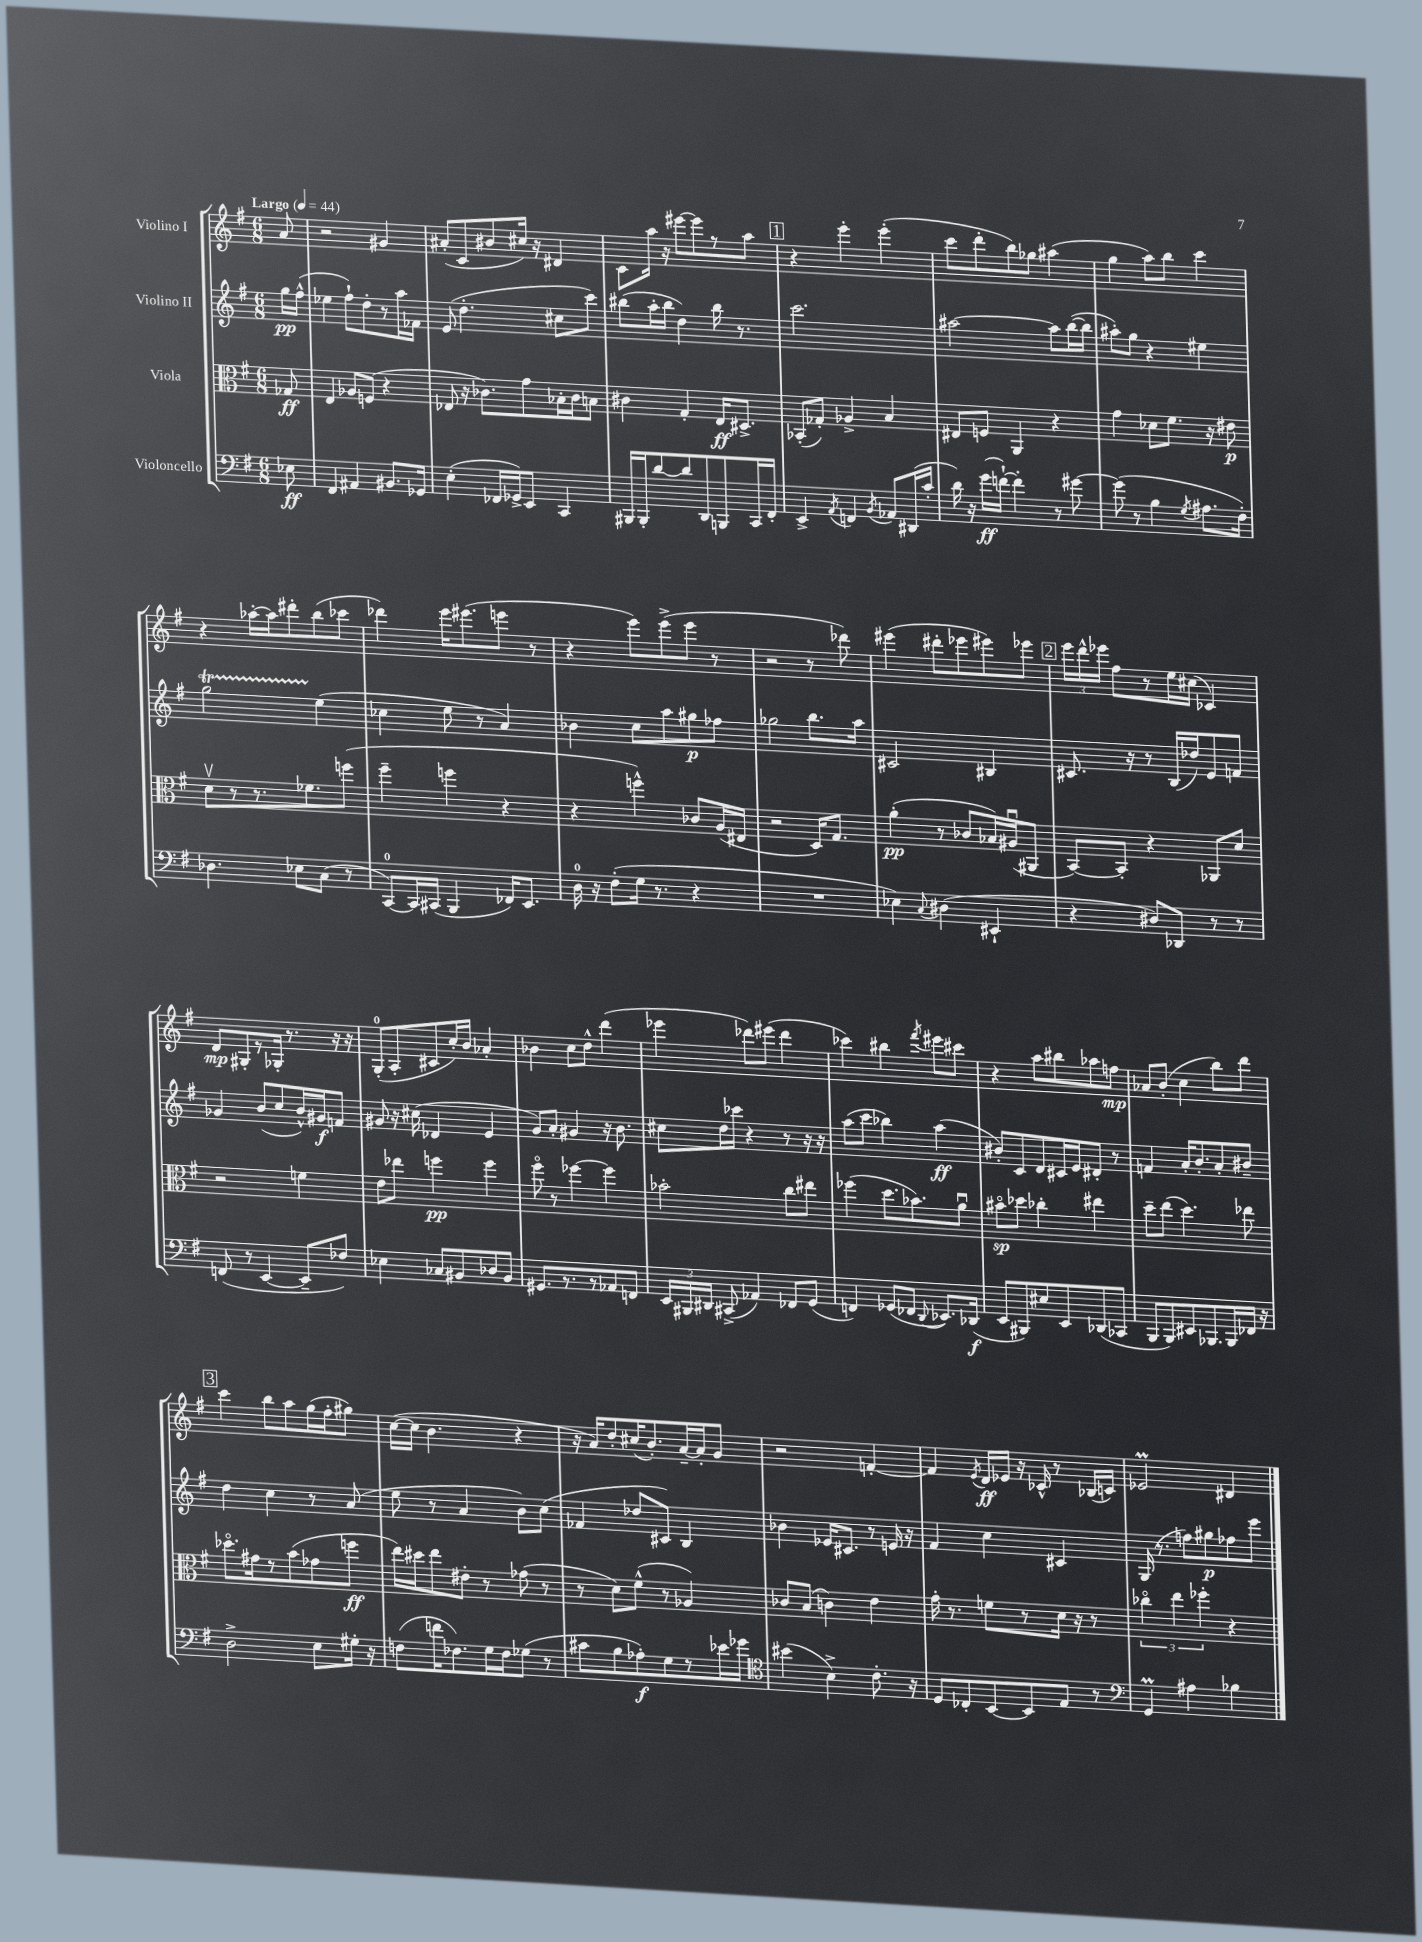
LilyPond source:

<<
\new StaffGroup <<
\new Staff = "s0" \with { instrumentName = "Violino I" } {
    \clef treble \key g \major \numericTimeSignature \time 6/8 \partial 8 \tempo "Largo" 4 = 44
    \autoBeamOff a'8 |
    r2 gis'4 |
    ais'8[-.( c'8 bis'8 cis''16]) r16 dis'4 |
    c'8[ a''16] r16 eis'''8[~ eis'''8 r8 a''8] |
    \mark \markup { \box "1" } r4 e'''4-. e'''4-.( |
    c'''8[ d'''8-. b''8) ges''8] ais''4( |
    g''4 a''8[) b''8] c'''4 |
    r4 aes''16[~-. aes''16 dis'''8-. b''8( ces'''8] |
    des'''4) e'''16[ eis'''8.( e'''8] r8 |
    r4 e'''8[) e'''8->( e'''8] r8 |
    r2 r8 des'''8) |
    eis'''4( dis'''8[-. ees'''8 eis'''8) ees'''8] |
    \mark \markup { \box "2" } \tuplet 3/2 { e'''16[ d'''16-^ ees'''16] } fis''8[ r8 e''16 cis''16]( ces'4) |
    d'8[\mp gis8-. r8 ges16]-. r8. r16 r16 |
    g8[-0-.( a8-. cis'8 c''16-.) b'16] aes'4-. |
    bes'4 c''8[ d''8]-^ d'''4( |
    ees'''4 des'''8[) eis'''8]( des'''4 |
    ces'''4) bis''4 \acciaccatura { fis'''8 } eis'''8[ cis'''8] |
    r4 a''8[ bis''8 aes''8 f''8]\mp |
    aes'8[ b'8]-.( c''4 b''8[) d'''8] |
    \mark \markup { \box "3" } c'''4 b''8[ a''8 g''16( fis''16-. gis''8]) |
    c''16[~( c''16] b'4. r4 |
    r16 a'16[) d''8-. cis''16( b'8.-.) a'16~-- a'16-. g'8] |
    r2 f'4~-. |
    f'4 \acciaccatura { e'8 } d'16[\ff ees'16] r16 ces'16-^ r8 bes16[( c'16]) |
    ees'2\prall dis'4 \bar "|." |
}
\new Staff = "s1" \with { instrumentName = "Violino II" } {
    \clef treble \key g \major \numericTimeSignature \time 6/8 \partial 8
    \autoBeamOff g''16[\pp fis''16]-^( |
    ees''4 fis''8[-!) d''8-. r8 a''16 fes'16] |
    e'8( d''4.-. cis''8[ c'''8]) |
    bis''8[( a''16-. bis''16] d''4) bis''16 r8. |
    \mark \markup { \box "1" } c'''2. |
    ais''2~ ais''8[ b''16~( b''16] |
    ais''8[-.) g''8] r4 eis''4 |
    g''2\startTrillSpan e''4\stopTrillSpan( |
    ces''4 e''8 r8 a'4) |
    bes'4 c''8[ a''8 gis''8\p fes''8] |
    ges''2 b''8.[ a''16] |
    cis'2 bis4 |
    \mark \markup { \box "2" } cis'8. r16 r8 b16[( des''16) e'8 f'8] |
    ges'4 b'8[( c''8 b'16-^) gis'16\f f'8] |
    gis'8 r16 cis''16( des'4 e'4 |
    g'8[) a'8]-. gis'4 r16 b'8. |
    cis''8[ d''16 ces'''16] r4 r8 r16 r16 |
    a''8[( c'''8] bes''4) a''4\ff( |
    bis'8[-.) c'8 d'8 cis'16 e'16 dis'8]-. r8 |
    f'4 a'16[-. b'8.-. a'8-. bis'8]-- |
    \mark \markup { \box "3" } d''4 c''4 r8 a'8( |
    e''8 r8 a'4 b'8[) c''8]( |
    fes'4 des''8[ cis'8]) b4 |
    bes'4 ees'16[ cis'8.] r8 e'16 r16 |
    fis'4 c''4 cis'4 |
    g16( r8. f''8[) gis''8\p fes''8 e'''8] \bar "|." |
}
\new Staff = "s2" \with { instrumentName = "Viola" } {
    \clef alto \key g \major \numericTimeSignature \time 6/8 \partial 8
    \autoBeamOff ges8\ff |
    e4 aes8[ f8]( r4 |
    ees8 r16 ces'8.[) g'8 bes16-. ces'16 b8] |
    cis'4 g4-. e16[\ff dis8.]-> |
    \mark \markup { \box "1" } bes,8[-.( ges8]-.) aes4-> b4 |
    eis8[ f8] a,4 r4 |
    g'4 des'8[ fis'8.] r16 eis'8\p |
    d'8[\upbow r8 r8. fes'8. f''8]( |
    fis''4-- f''4 r4 |
    r4 f''4-^) ces'8[ a16( eis16] |
    r2 d16[) g8.] |
    a'4-.\pp( r8 ces'8[ bes16) ais16\downbow( ais,8] |
    \mark \markup { \box "2" } b,8[~) b,8]-. r4 aes,8[ d'8] |
    r2 f'4 |
    e'8[ ees''8] f''4\pp f''4 |
    fis''8\flageolet r8 fes''4~ fes''4 |
    bes'2-. c''8[ eis''8] |
    fes''4( d''8.[ bes'8.) a'8]\downbow |
    bis'8[\flageolet\sp des''8] ces''4-. eis''4 |
    d''8[-- e''8]( d''4.) ees''8 |
    \mark \markup { \box "3" } des''8.[\flageolet gis'16 r8 b'8( ges'8 f''8]\ff |
    e''16[) dis''16 e''8 eis'8]-. r8 ges'8( r8 |
    r8 d'8[) fis'8]-^( r8 aes4) |
    ces'8[ b8]( c'4) e'4 |
    g'16-. r8. f'8[ r8 d'16] r16 r8 |
    \tuplet 3/2 { ces''4\flageolet e''4 fes''4-. } r4 \bar "|." |
}
\new Staff = "s3" \with { instrumentName = "Violoncello" } {
    \clef bass \key g \major \numericTimeSignature \time 6/8 \partial 8
    \autoBeamOff ees8\ff |
    fis,4 ais,4 bis,8.[ ges,16] |
    e4-.( fes,16[ ges,16->) e,8] c,4 |
    bis,,16[ bis,,16-. d'8~ d'8 d,8 b,,8 c,16 fis,16]-. |
    \mark \markup { \box "1" } e,4-> \acciaccatura { a,8 } f,4 \acciaccatura { b,8 } aes,8[ dis,16( c'16]-. |
    d'16) r16 g'16[\ff( f'16]~-!) f'4-. r8 gis'8~ |
    gis'8( r8 b4 \acciaccatura { g8 } ais8.[ fis16]-.) |
    des4. ees8[ c8]( r8 |
    c,8[-0~) c,16 cis,16]( b,,4 fes,16[) e,8.] |
    d16-0 r16 fis8[-.( g16] r8. r4 |
    R2. |
    ees4) \appoggiatura { c8 } dis4( eis,4-! |
    \mark \markup { \box "2" } r4 dis8[) des,8] r8 r8 |
    f,8( r8 e,4~ e,8[-- fes8]) |
    ees4 ces8[ bis,8 des8 bis,8] |
    gis,8.[ r8. r8 aes,8 f,8] |
    \tuplet 3/2 { e,16[ bis,,16 dis,16] } cis,8->( aes,4) fes,8[ g,8]( |
    f,4) ges,8[( fes,8] \appoggiatura { d,8 } ees,8.[) des,16]\f( |
    e,8[ bis,,8) eis8 e,8 des,8( ces,8] |
    b,,8[ b,,8) eis,8 bes,,8. bes,,16 fes,16] r16 |
    \mark \markup { \box "3" } d2-> e8[ gis16]-. r16 |
    f8[( f'16 fes8.) g16 fes16 ges8]( r8 |
    cis'8[ b8 aes8-.\f) g8 r8 ees'16 ges'16] |
    \clef tenor bis'4( b4->) c'8.-. r16 |
    d8[ ces8-. b,8~ b,8 e8] r8 |
    \clef bass g,4\prall ais4 bes4 \bar "|." |
}
>>
>>
\layout { \context { \Score \remove "Bar_number_engraver" } }
